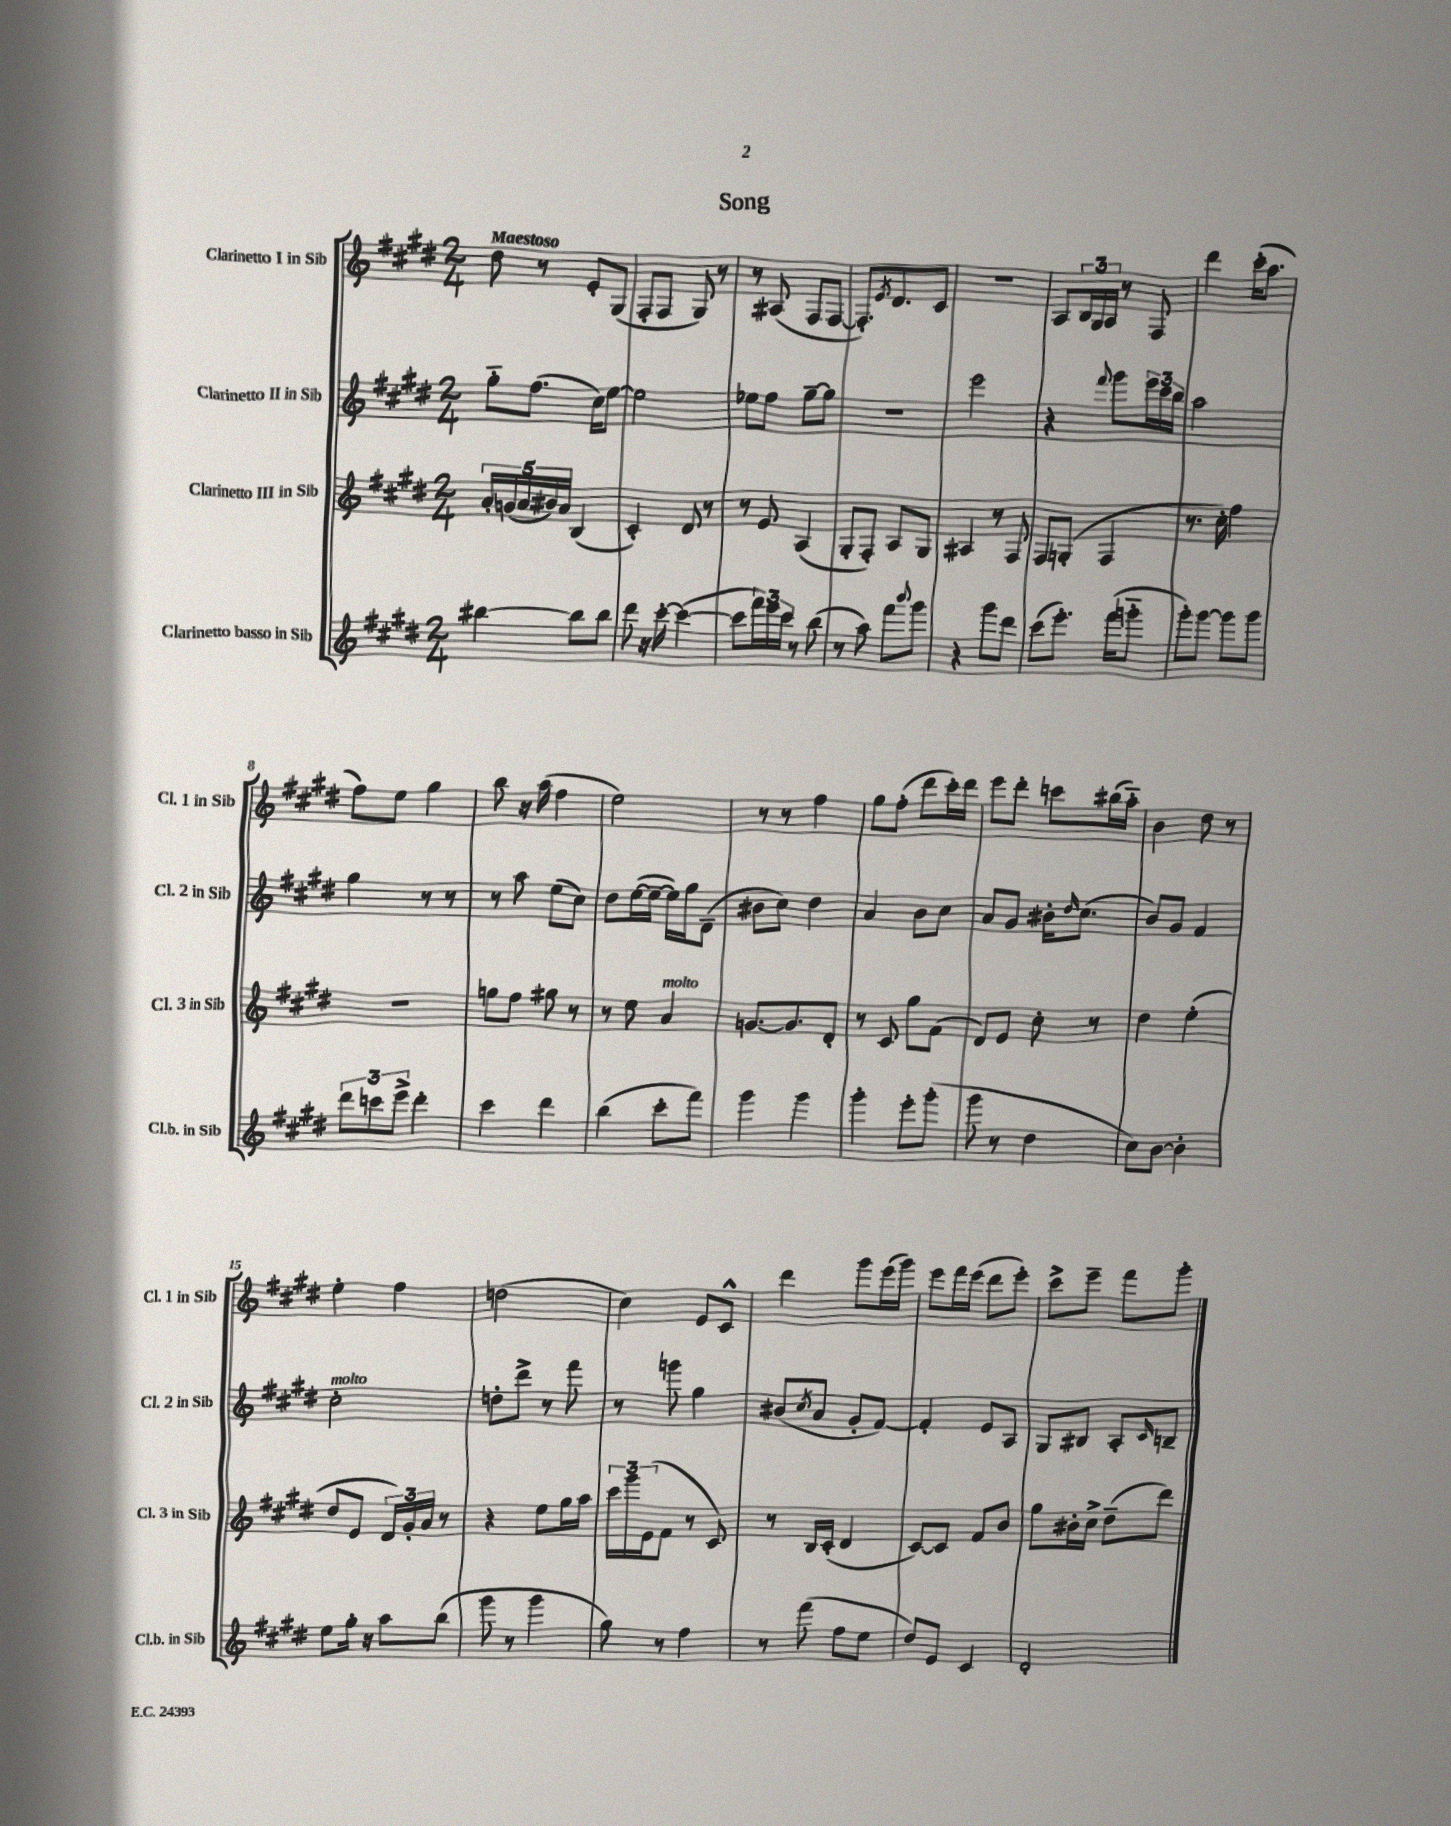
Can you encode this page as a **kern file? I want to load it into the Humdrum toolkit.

**kern	**kern	**kern	**kern
*staff4	*staff3	*staff2	*staff1
*clefG2	*clefG2	*clefG2	*clefG2
*k[f#c#g#d#]	*k[f#c#g#d#]	*k[f#c#g#d#]	*k[f#c#g#d#]
*M2/4	*M2/4	*M2/4	*M2/4
[4bb#\	20a'/LL	8gg#'~\L	8dd#\
.	(20g/	.	.
.	20a/	.	.
.	.	(8.ff#\J	8r
.	20b#/)	.	.
.	20a/JJ	.	.
8bb#\]L	(4B/	.	8e'/L
.	.	16cc#\LK)	.
8bb#\J	.	[8ee\J	(8G#/J
=	=	=	=
8ddd#\	4c#'/)	2ee\]	8F#'/L
16r	.	.	8F#/J
[16ccc#'\	.	.	.
(4ccc#\_	8d#/	.	8G#/)
.	8r	.	8r
=	=	=	=
8ccc#\]L	8r	8ee-\L	8r
24fff#\L)	8e/	8ff#\J	(8A#/
24eee\	.	.	.
24ccc#\JJ	.	.	.
8r	(4A/	[8gg#~\L	8F#/L
(8bb\	.	8gg#\]J	[8F#/J
=	=	=	=
8r	8G#'/L	2r	8.F#'/]L)
8aa\)	8F#'/J)	.	.
.	.	.	8qe/
.	.	.	8.d#/
8fff#\L	8A/L	.	.
8qqbbb/	.	.	.
8ggg#\J	8G#/J	.	8c#/J
=	=	=	=
4r	4A#/	2eee\	2r
8ggg#\L	8r	.	.
8ddd#\J	8F#/	.	.
=	=	=	=
(8ccc#\L	8F#/L	4r	8A/L
8.eee'\J)	(8G'/J	.	24B/L
.	.	.	24G#/
.	.	.	24A/JJ
.	.	8qqfff#/	.
.	4F#/	8ggg#\L	8r
(16fff#\LK	.	.	.
8ggg'~\J	.	24eee\L	8F#/
.	.	24ccc#\	.
.	.	24bb\JJ	.
=	=	=	=
8ggg#'\L)	8.r	2aa\	4ddd#\
[8ggg#\J	.	.	.
.	16cc#'\)	.	.
8ggg#\]L	4ff#\	.	(16ccc#'\LK
.	.	.	8.aa\J
8ggg#\J	.	.	.
=	=	=	=
12ddd#\L	2r	4gg#\	8ff#\L)
12ccc\	.	.	.
.	.	.	8ee\J
12eee^\J	.	.	.
4ddd#'\	.	8r	4gg#\
.	.	8r	.
=	=	=	=
4ccc#\	8gg\L	8r	8bb\
.	8ff#\J	8aa\	16r
.	.	.	(16aa\
4ddd#\	8gg#\	(8ee\L	4ff#\
.	8r	8cc#\J)	.
=	=	=	=
(4bb\	8r	8dd#\L	2ee\)
.	8ee\	([16ee\L	.
.	.	16ee~\_JJ	.
8ccc#'\L	4a/	16ee\]LL)	.
.	.	16gg#\J	.
8fff#\J)	.	(8d#~\J	.
=	=	=	=
4ggg#\	[8.g/L	8b#\L	8r
.	.	8cc#\J)	8r
.	8.g/]	.	.
4ggg#\	.	4dd#\	4ff#\
.	8d#'/J	.	.
=	=	=	=
4ggg#'\	8r	4a/	8gg#\L
.	8c#/	.	(8ff#'\J
8eee'\L	8gg#\L	8b\L	8ddd#\L
(8ggg#'\J	(8f#\J	8cc#\J	16ccc#'\L)
.	.	.	16ddd#\JJ
=	=	=	=
8ggg#\	8d#/L)	8a/L	8eee\L
8r	8e/J	8g#/J	8ddd#'\J
4dd#\	8cc#'\	16b#'\LK	8ccc\L
.	.	16qqdd#/	.
.	.	(8.cc#\J	.
.	8r	.	(16bb#\L
.	.	.	16aa'~\JJ)
=	=	=	=
8cc#\L)	4dd#\	8b/L)	4b\
[8b\J	.	8g#/J	.
4b'\]	(4ee'\	4f#/	8dd#\
.	.	.	8r
=	=	=	=
8ee\L	8dd#/L	2cc#'\	4ee'\
16gg#'\Jk	8e/J	.	.
16r	.	.	.
8aa\L	24d#/LL)	.	4ff#\
.	24g#'/	.	.
.	24a/JJ	.	.
(8bb\J	8r	.	.
=	=	=	=
8ggg#\	4r	8dd'\L	(2dd\
8r	.	8ddd#^\J	.
4ggg#\	8ee\L	8r	.
.	16gg#\L	8fff#\	.
.	16aa\JJ	.	.
=	=	=	=
8gg#\)	24ccc#\LL	8r	4cc#\)
.	24ggg#\	.	.
.	(24e\J	.	.
8r	8f#\J	8ggg\	.
4ff#\	8r	4gg#\	8e/L
.	8c#/)	.	8c#^^/J
=	=	=	=
8r	8r	(8b#/L	4ddd#\
.	.	8qcc#/	.
(8fff#\	16B/LL	8a/J	.
.	(16c#'/JJ	.	.
8ff#\L	4d#/	8g#'/L	8ggg#\L
8ee\J	.	[8f#/J)	(16eee\L
.	.	.	16ggg#\JJ)
=	=	=	=
8dd#/L)	[8c#/L)	4f#'/]	8eee\L
8e/J	8c#/]J	.	16fff#\L
.	.	.	(16eee\JJ
4c#/	8f#/L	8e/L	8ddd#\L
.	8b/J	8A/J	8eee'\J)
=	=	=	=
2d#'/	8gg#\L	8G#/L	8ccc#^\L
.	16b#'\L	8B#/J	8eee~\J
.	16cc#^\JJ	.	.
.	(8dd#~\L	8A'/L	8fff#\L
.	.	16qqc#/	.
.	8ddd#\J)	8B~/J	8ggg#'\J
==	==	==	==
*-	*-	*-	*-
